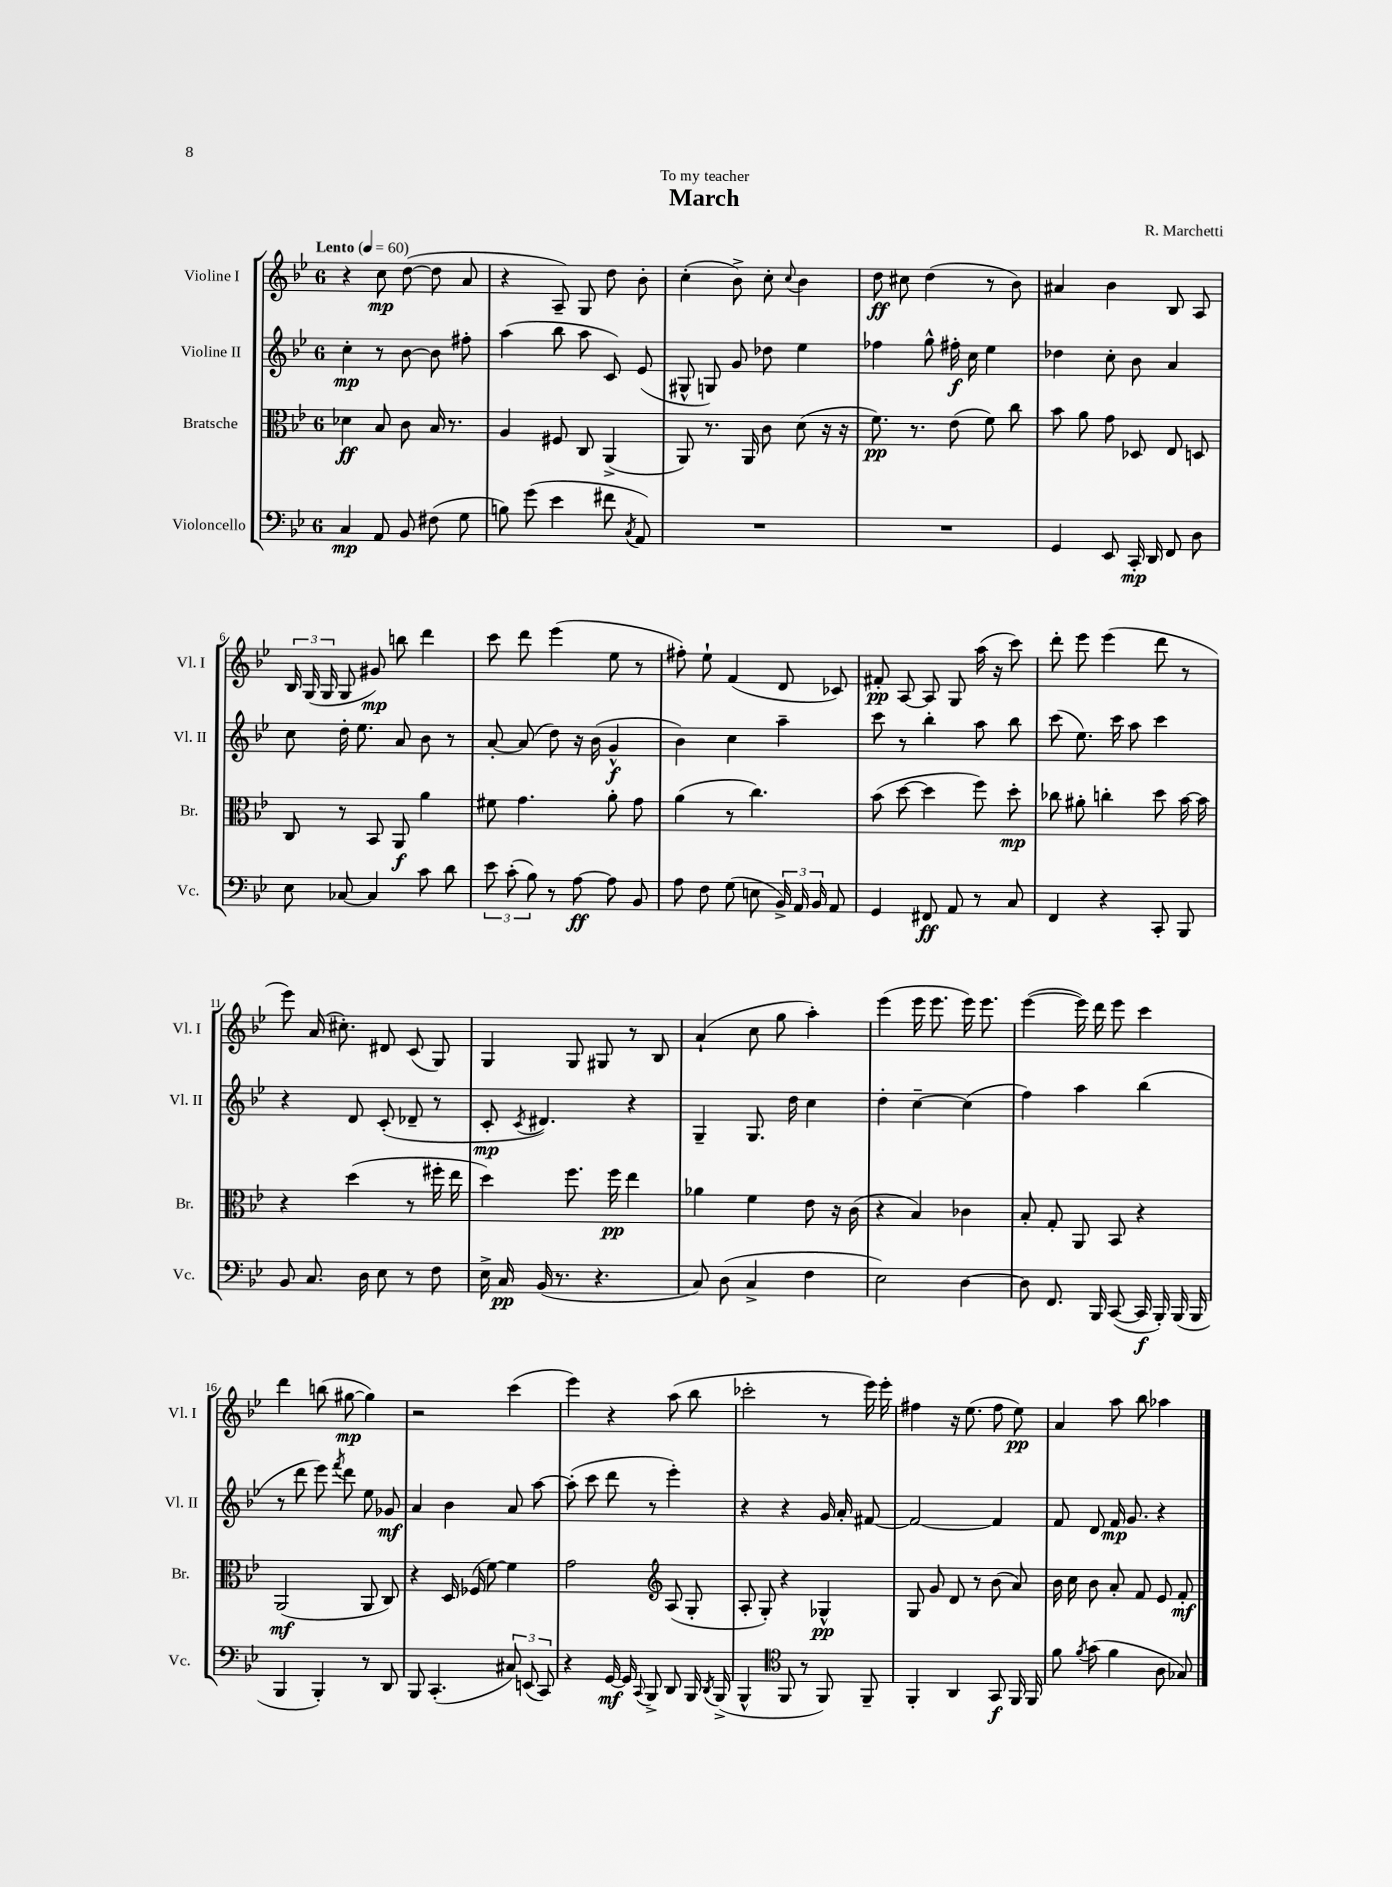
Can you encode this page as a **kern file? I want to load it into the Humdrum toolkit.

**kern	**dynam	**kern	**dynam	**kern	**dynam	**kern	**dynam
*part4	*part4	*part3	*part3	*part2	*part2	*part1	*part1
*staff4	*staff4	*staff3	*staff3	*staff2	*staff2	*staff1	*staff1
*I"Violoncello	*	*I"Bratsche	*	*I"Violine II	*	*I"Violine I	*
*I'Vc.	*	*I'Br.	*	*I'Vl. II	*	*I'Vl. I	*
*clefF4	*	*clefC3	*	*clefG2	*	*clefG2	*
*k[b-e-]	*	*k[b-e-]	*	*k[b-e-]	*	*k[b-e-]	*
*M6/8	*	*M6/8	*	*M6/8	*	*M6/8	*
*MM60	*	*MM60	*	*MM60	*	*MM60	*
=1	=1	=1	=1	=1	=1	=1	=1
!	!	!	!	!	!	!LO:TX:a:B:t=Lento	!
4C/	mp	4d-X\	ff	4cc'\	mp	4r	.
8AA/	.	8B-/	.	8r	.	8cc\	mp
8BB-/	.	8c\	.	[8b-\	.	([8dd\	.
(8F#X\	.	16B-/	.	8b-\]	.	8dd\]	.
.	.	8.r	.	.	.	.	.
8G\	.	.	.	8ff#X'\	.	8a/	.
=2	=2	=2	=2	=2	=2	=2	=2
8Bn\)	.	4A/	.	(4aa\	.	4r	.
(8g\	.	.	.	.	.	.	.
4e-\	.	8F#X/	.	8bb-\	.	8A~/)	.
.	.	8C/	.	8aa\	.	8G/	.
8f#X\	.	(4AA^/	.	8c/)	.	8dd\	.
8qC/	.	.	.	.	.	.	.
8AA/)	.	.	.	(8e-/	.	8b-'\	.
=3	=3	=3	=3	=3	=3	=3	=3
2.r	.	8AA/)	.	8G#X^^/	.	(4cc'\	.
.	.	8.r	.	8Gn/)	.	.	.
.	.	.	.	8g/	.	8b-^\)	.
.	.	16AA/	.	.	.	.	.
.	.	8c\	.	8dd-X\	.	8cc'\	.
.	.	.	.	.	.	8qqcc/	.
.	.	(8d\	.	4ee-\	.	4b-\	.
.	.	16r	.	.	.	.	.
.	.	16r	.	.	.	.	.
=4	=4	=4	=4	=4	=4	=4	=4
2.r	.	8.f\)	pp	4ff-X\	.	8dd\	ff
.	.	.	.	.	.	8cc#X\	.
.	.	8.r	.	.	.	.	.
.	.	.	.	8gg^^\	.	(4dd\	.
.	.	(8e-\	.	16ff#X'\	f	.	.
.	.	.	.	16cc\	.	.	.
.	.	8f\)	.	4ee-\	.	8r	.
.	.	8cc\	.	.	.	8b-\)	.
=5	=5	=5	=5	=5	=5	=5	=5
4GG/	.	8b-\	.	4dd-X\	.	4a#X/	.
.	.	8a\	.	.	.	.	.
8EE-/	.	8g\	.	8cc'\	.	4b-\	.
16CC'/	mp	8D-X/	.	8b-\	.	.	.
16DD/	.	.	.	.	.	.	.
8FF/	.	8E-/	.	4a/	.	8B-/	.
8D\	.	8Dn/	.	.	.	8A/	.
!!LO:LB:g=z
=6	=6	=6	=6	=6	=6	=6	=6
8E-\	.	8C/	.	8cc\	.	24B-/	.
.	.	.	.	.	.	(24G/	.
.	.	.	.	.	.	24G/	.
[8C-X/	.	8r	.	16dd'\	.	8G/	.
.	.	.	.	8.ee-\	.	.	.
4C-/]	.	8BB-/	.	.	.	8g#X/)	mp
.	.	8AA/	f	8a/	.	8bbn\	.
8c\	.	4a\	.	8b-\	.	4ddd\	.
8d\	.	.	.	8r	.	.	.
=7	=7	=7	=7	=7	=7	=7	=7
12e-\	.	8f#X\	.	[8a'/	.	8ccc\	.
(12c'\	.	.	.	.	.	.	.
.	.	4.g\	.	(8a/]	.	8ddd\	.
12B-\)	.	.	.	.	.	.	.
8r	.	.	.	8dd\)	.	(4eee-\	.
[8A\	ff	.	.	16r	.	.	.
.	.	.	.	(16b-\	.	.	.
8A\]	.	8a'\	.	4g^^/	f	8ee-\	.
8BB-/	.	8g\	.	.	.	8r	.
=8	=8	=8	=8	=8	=8	=8	=8
8A\	.	(4a\	.	4b-\)	.	8ff#X'\)	.
8F\	.	.	.	.	.	8ee-`\	.
(8G\	.	8r	.	4cc\	.	(4f/	.
8En\	.	4.cc\)	.	.	.	.	.
24BB-^/)	.	.	.	4aa~\	.	8d/	.
24AA/	.	.	.	.	.	.	.
24BB-/	.	.	.	.	.	.	.
8AA/	.	.	.	.	.	8c-X/)	.
=9	=9	=9	=9	=9	=9	=9	=9
4GG/	.	(8b-\	.	8ccc\	.	8f#X'/	pp
.	.	[8dd\	.	8r	.	[8A/	.
8FF#X/	ff	4dd\]	.	4bb-'\	.	8A/]	.
8AA/	.	.	.	.	.	8G/	.
8r	.	8ff\)	.	8aa\	.	(16aa\	.
.	.	.	.	.	.	16r	.
8C/	.	8dd'\	mp	8bb-\	.	8ccc\)	.
=10	=10	=10	=10	=10	=10	=10	=10
4FF/	.	8cc-X\	.	(8ccc\	.	8ddd'\	.
.	.	8a#X'\	.	8.ee-\)	.	8eee-\	.
4r	.	4ccn'\	.	.	.	(4eee-\	.
.	.	.	.	16ccc\	.	.	.
.	.	.	.	8aa\	.	.	.
8CC'/	.	8dd\	.	4ccc\	.	8ddd\	.
8BBB-/	.	[16b-\	.	.	.	8r	.
.	.	16b-\]	.	.	.	.	.
!!LO:LB:g=z
=11	=11	=11	=11	=11	=11	=11	=11
8BB-/	.	4r	.	4r	.	8eee-\)	.
8.C/	.	.	.	.	.	(16a/	.
.	.	.	.	.	.	8.cc#X'\)	.
.	.	(4dd\	.	8d/	.	.	.
16D\	.	.	.	.	.	.	.
8E-\	.	.	.	(8c'/	.	8d#X/	.
8r	.	8r	.	8d-X~/	.	(8c/	.
8F\	.	16ff#X'\	.	8r	.	8G/)	.
.	.	16ee-\	.	.	.	.	.
=12	=12	=12	=12	=12	=12	=12	=12
16E-^\	.	4dd\)	.	8c'/	mp	4G/	.
16C/	pp	.	.	.	.	.	.
.	.	.	.	8qc/	.	.	.
(16BB-/	.	.	.	4.d#X/)	.	.	.
8.r	.	.	.	.	.	.	.
.	.	8.ff\	.	.	.	8G/	.
4.r	.	.	.	.	.	8G#X/	.
.	.	16ff\	pp	.	.	.	.
.	.	4ee-\	.	4r	.	8r	.
.	.	.	.	.	.	8B-/	.
=13	=13	=13	=13	=13	=13	=13	=13
8C/)	.	4a-X\	.	4G~/	.	(4a`/	.
(8D\	.	.	.	.	.	.	.
4C^/	.	4f\	.	8.G/	.	8cc\	.
.	.	.	.	.	.	8gg\	.
.	.	.	.	16dd\	.	.	.
4F\	.	8e-\	.	4cc\	.	4aa'\)	.
.	.	16r	.	.	.	.	.
.	.	(16c\	.	.	.	.	.
=14	=14	=14	=14	=14	=14	=14	=14
2E-\)	.	4r	.	4dd'\	.	(4eee-\	.
.	.	4B-/)	.	[4cc~\	.	16eee-\	.
.	.	.	.	.	.	8.eee-\	.
[4D\	.	4c-X\	.	(4cc\]	.	16eee-\)	.
.	.	.	.	.	.	8.eee-\	.
=15	=15	=15	=15	=15	=15	=15	=15
8D\]	.	8B-'/	.	4ff\)	.	([4eee-\	.
8.FF/	.	8G'/	.	.	.	.	.
.	.	8AA/	.	4aa\	.	16eee-\])	.
16BBB-/	.	.	.	.	.	16ddd\	.
([8CC/	.	8BB-/	.	.	.	8eee-\	.
16CC/]	f	4r	.	(4bb-\	.	4ccc\	.
16BBB-'/)	.	.	.	.	.	.	.
(16BBB-/	.	.	.	.	.	.	.
16BBB-/	.	.	.	.	.	.	.
!!LO:LB:g=z
=16	=16	=16	=16	=16	=16	=16	=16
4BBB-/	.	(2AA/	mf	8r	.	4ddd\	.
.	.	.	.	8ddd\	.	.	.
4BBB-'/)	.	.	.	8eee-\)	.	(8bbn\	.
.	.	.	.	8qfff/	.	.	.
.	.	.	.	8ddd\	.	[8gg#X\	mp
8r	.	8AA/	.	8ee-\	.	4gg#\])	.
8DD/	.	8C/)	.	8g-X/	mf	.	.
=17	=17	=17	=17	=17	=17	=17	=17
8BBB-/	.	4r	.	4a/	.	2r	.
(4.CC'/	.	.	.	.	.	.	.
.	.	16D/	.	4b-\	.	.	.
.	.	(16F-X/	.	.	.	.	.
.	.	[8f\)	.	.	.	.	.
12C#X/)	.	4f\]	.	8a/	.	(4ccc\	.
(12EEn/	.	.	.	.	.	.	.
.	.	.	.	[8aa\	.	.	.
12CC/)	.	.	.	.	.	.	.
=18	=18	=18	=18	=18	=18	=18	=18
4r	.	2g\	.	(8aa'\]	.	4eee-\)	.
.	.	.	.	8ccc\	.	.	.
[16GG/	mf	.	.	8ddd\	.	4r	.
16GG/]	.	.	.	.	.	.	.
8qqCC/	.	.	.	.	.	.	.
8BBB-^/	.	.	.	8r	.	.	.
*	*	*clefG2	*	*	*	*	*
8DD/	.	(8A/	.	4eee-'\)	.	(8aa\	.
16BBB-/	.	8G'/	.	.	.	8bb-\	.
8qDD/	.	.	.	.	.	.	.
(16BBB-^/	.	.	.	.	.	.	.
=19	=19	=19	=19	=19	=19	=19	=19
4BBB-^^/	.	8A'/	.	4r	.	2ccc-X'\	.
.	.	8G'/)	.	.	.	.	.
*clefC4	*	*	*	*	*	*	*
8FF/	.	4r	.	4r	.	.	.
8r	.	.	.	.	.	.	.
8FF/)	.	4G-X^^/	pp	16g/	.	8r	.
.	.	.	.	16a'/	.	.	.
8FF~/	.	.	.	[8f#X/	.	16eee-\)	.
.	.	.	.	.	.	16eee-'\	.
=20	=20	=20	=20	=20	=20	=20	=20
4FF'/	.	8G/	.	2f#/_	.	4ff#X\	.
.	.	8g/	.	.	.	.	.
4AA/	.	8d/	.	.	.	16r	.
.	.	.	.	.	.	(8.ee-\	.
.	.	8r	.	.	.	.	.
8GG/	f	(8b-\	.	4f#/]	.	8ff#\	.
16FF/	.	8a/)	.	.	.	8ee-\)	pp
16FF/	.	.	.	.	.	.	.
=21	=21	=21	=21	=21	=21	=21	=21
8f\	.	16b-\	.	8f/	.	4a/	.
.	.	16cc\	.	.	.	.	.
8qf/	.	.	.	.	.	.	.
(8g\	.	8b-\	.	8d/	.	.	.
4f\	.	8a'/	.	16f/	mp	8aa\	.
.	.	.	.	8.g/	.	.	.
.	.	8f/	.	.	.	8bb-\	.
8A\	.	8e-/	.	4r	.	4aa-X\	.
8G-X/)	.	8f'/	mf	.	.	.	.
==	==	==	==	==	==	==	==
*-	*-	*-	*-	*-	*-	*-	*-
